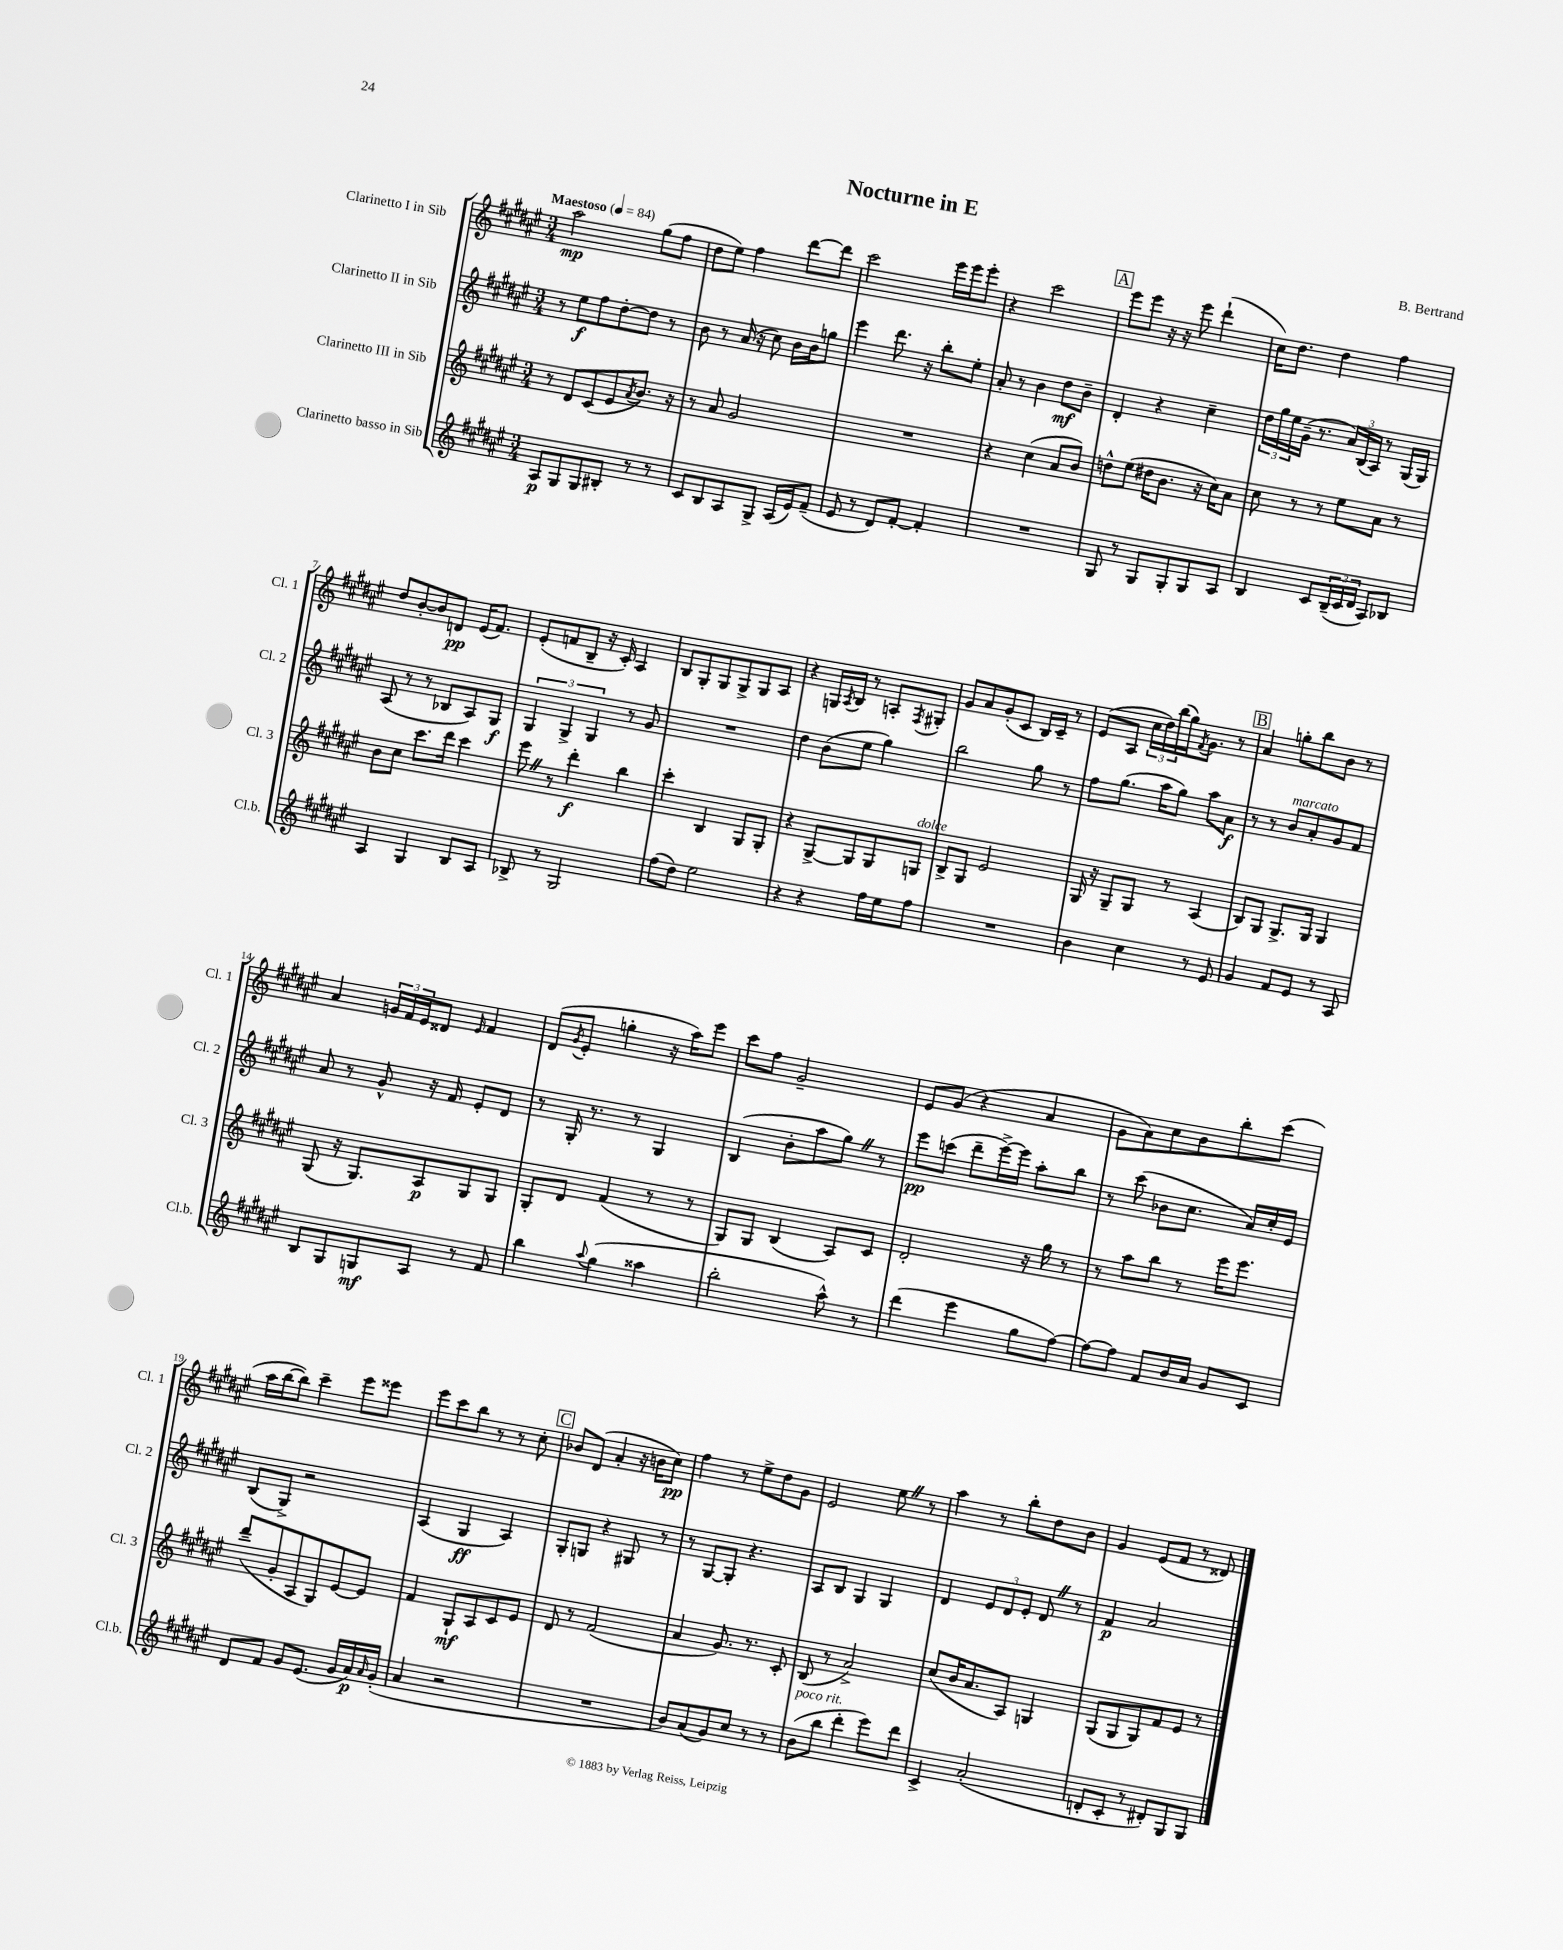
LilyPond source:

\header { title = "Nocturne in E" composer = "B. Bertrand" }
<<
\new StaffGroup <<
\new Staff = "s0" \with { instrumentName = "Clarinetto I in Sib" shortInstrumentName = "Cl. 1" } {
    \clef treble \key fis \major \numericTimeSignature \time 3/4 \tempo "Maestoso" 4 = 84
    ais''2\mp gis''8( fis''8 |
    dis''8 eis''8) fis''4 dis'''8~ dis'''8 |
    cis'''2 eis'''16 eis'''16 eis'''8-. |
    r4 cis'''2 |
    \mark \markup { \box "A" } eis'''8 eis'''8 r16 r16 eis'''8 dis'''4-!( |
    cis''16) dis''8. dis''4 fis''4 |
    dis''8 b'8~-. b'8 d'8\pp eis'16( fis'8.) |
    eis'8-.( f'8 b8-- r16 cis'16-.) ais4 |
    b8 gis8-. gis8 gis8-> gis8 ais8 |
    r4 g16 \acciaccatura { ais8 } b16 r8 a8-. \acciaccatura { fis8 } gis8-. |
    gis'8 ais'8 gis'8-.( cis'8 b16) cis'16-- r8 |
    eis'8( ais8 \tuplet 3/2 { cis''16 dis''16) b''16( } gis''16) \acciaccatura { fis'8 } gis'8. r8 |
    \mark \markup { \box "B" } ais'4 g''8-. b''8 b'8 r8 |
    ais'4 \tuplet 3/2 { g'16 fis'16 eis'16 } disis'8 \grace { eis'16 } fis'4 |
    dis'8( \acciaccatura { gis'8 } eis'8-. g''4-. r16 ais''16) eis'''8 |
    cis'''8 fis''8 gis'2-- |
    eis'8 gis'8( r4 ais'4 |
    gis'8 ais'8) cis''8 b'8 b''8-. cis'''8( |
    ais''16 b''16~ b''8) cis'''4-- eis'''8 eisis'''8 |
    eis'''8 cis'''8 b''8 r8 r8 cis''8-. |
    \mark \markup { \box "C" } bes'8 dis'8( ais'4-. r16 b'16 cis''8\pp) |
    fis''4 r8 eis''8-> dis''8 gis'8 |
    eis'2 eis''8 \once \override BreathingSign.text = \markup { \musicglyph "scripts.caesura.straight" } \breathe r8 |
    ais''4 r8 b''8-. dis''8 b'8 |
    gis'4 eis'8( fis'8 r8 disis'8) \bar "|." |
}
\new Staff = "s1" \with { instrumentName = "Clarinetto II in Sib" shortInstrumentName = "Cl. 2" } {
    \clef treble \key fis \major \numericTimeSignature \time 3/4
    r8 eis''8\f fis''8 dis''8~-. dis''8 r8 |
    b'8 r8 ais'16( r16 cis''8) b'16 b'16 g''8 |
    eis'''4 dis'''8. r16 b''8-. eis''8-. |
    ais'8-. r8 b'4 dis''8\mf b'8-- |
    \mark \markup { \box "A" } dis'4-. r4 cis''4-- |
    \tuplet 3/2 { dis''16 gis''16 eis''16 } gis'16--( r8. \tuplet 3/2 { ais'16) b16( ais16) } r8 gis16( gis16) |
    ais8( r8 r8 bes8 ais8) gis8\f |
    \tuplet 3/2 { gis4 gis4-> gis4 } r8 gis'8 |
    R2. |
    dis''4 b'8( eis''8 gis''4) |
    b''2 gis''8 r8 |
    fis''8 gis''8.( ais''16 gis''8) ais''8 ais'8\f |
    \mark \markup { \box "B" } r8 r8 b'8^\markup { \italic "marcato" } ais'8-. gis'8 fis'8 |
    ais'8 r8 gis'8-^ r16 fis'16 eis'8-. dis'8 |
    r8 gis16-. r8. r8 gis4 |
    b4( b'8-. ais''8 gis''8) \once \override BreathingSign.text = \markup { \musicglyph "scripts.caesura.straight" } \breathe r8 |
    eis'''8\pp c'''8( dis'''8-- eis'''16~->) eis'''16 ais''8-. b''8 |
    r8 cis'''8( bes'8 cis''8. ais'16) cis''16-. eis'16 |
    b8( gis8->) r2 |
    ais4( gis4\ff ais4) |
    \mark \markup { \box "C" } gis8-. g8 r4 gis8 r8 |
    r8 gis8~ gis8-. r4. |
    ais8 b8 gis4 gis4 |
    dis'4 \tuplet 3/2 { eis'8 dis'8 eis'8-. } dis'8 \once \override BreathingSign.text = \markup { \musicglyph "scripts.caesura.straight" } \breathe r8 |
    fis'4\p ais'2 \bar "|." |
}
\new Staff = "s2" \with { instrumentName = "Clarinetto III in Sib" shortInstrumentName = "Cl. 3" } {
    \clef treble \key fis \major \numericTimeSignature \time 3/4
    r8 dis'8 cis'8( eis'8 \acciaccatura { ais'8 } b'8.) r16 |
    r8 ais'8 gis'2 |
    R2. |
    r4 cis''4( ais'8 b'8) |
    \mark \markup { \box "A" } d''8-^ eis''8( dis''16 b'8. r16 cis''16) ais'8 |
    cis''8 r8 r8 eis''8 ais'8 r8 |
    b'8 cis''8 cis'''8. dis'''16 cis'''4 |
    eis'''8 \once \override BreathingSign.text = \markup { \musicglyph "scripts.caesura.straight" } \breathe r8 dis'''4-.\f b''4 |
    cis'''4-. b4 gis8 gis8-. |
    r4 gis8~-> gis8 gis8 g8^\markup { \italic "dolce" } |
    b8-> gis8 eis'2 |
    gis16 r16 gis8-- gis8 r8 ais4( |
    \mark \markup { \box "B" } b8) gis8 gis8.-> gis16 gis4 |
    gis8( r16 gis8.) ais8\p gis8 gis8 |
    gis8-. dis'8 fis'4( r8 r8 |
    gis8) gis8 b4( ais8) cis'8 |
    dis'2-. r16 gis''16 r8 |
    r8 ais''8 b''8 r8 eis'''16 eis'''8. |
    dis'''8--( gis'8-. ais8 gis8) eis'8~ eis'8 |
    fis'4 gis8-!\mf ais8 cis'8 eis'8 |
    \mark \markup { \box "C" } dis'8 r8 fis'2( |
    ais'4 gis'8.) r8. cis'8-. |
    b8( r8 ais'2->) |
    cis''8( b'16 ais'8. ais8) g4 |
    gis8( gis8 gis8) fis'8 eis'8 r8 \bar "|." |
}
\new Staff = "s3" \with { instrumentName = "Clarinetto basso in Sib" shortInstrumentName = "Cl.b." } {
    \clef treble \key fis \major \numericTimeSignature \time 3/4
    ais8\p gis8 gis8 bis8-. r8 r8 |
    cis'8 b8 ais8 gis8-> ais16( eis'16) fis'8--( |
    eis'8 r8 dis'8) fis'8~-. fis'4-. |
    R2. |
    \mark \markup { \box "A" } gis8 r8 gis8 gis8-. gis8 ais8 |
    b4 cis'8 \tuplet 3/2 { b16--( cis'16 dis'16 } ais8) bes8 |
    ais4 gis4 b8 ais8 |
    bes8-> r8 gis2 |
    fis''8( dis''8) eis''2 |
    r4 r4 fis''16 eis''16 fis''8 |
    R2. |
    b'4 cis''4 r8 eis'8 |
    \mark \markup { \box "B" } gis'4 fis'8 eis'8 r8 ais8 |
    b8 gis8 g8\mf ais8 r8 fis'8 |
    b''4 \appoggiatura { ais''8 } gis''4( aisis''4 |
    b''2-. ais''8-^) r8 |
    dis'''4( eis'''4 gis''8 fis''8~) |
    fis''8~ fis''8 fis'8 b'16 ais'16 gis'8 cis'8 |
    dis'8 fis'8 gis'8 eis'8.( gis'16 ais'16\p) \grace { ais'16 } gis'16-.( |
    ais'4 r2 |
    \mark \markup { \box "C" } R2. |
    b'8) ais'8( gis'8) cis''8 r8 r8 |
    b'8^\markup { \italic "poco rit." }( b''8 dis'''4-. eis'''8) dis'''8 |
    cis'4-> ais'2-.( |
    d'8-. cis'8-. r8 dis'8-.) gis8 gis8 \bar "|." |
}
>>
>>
